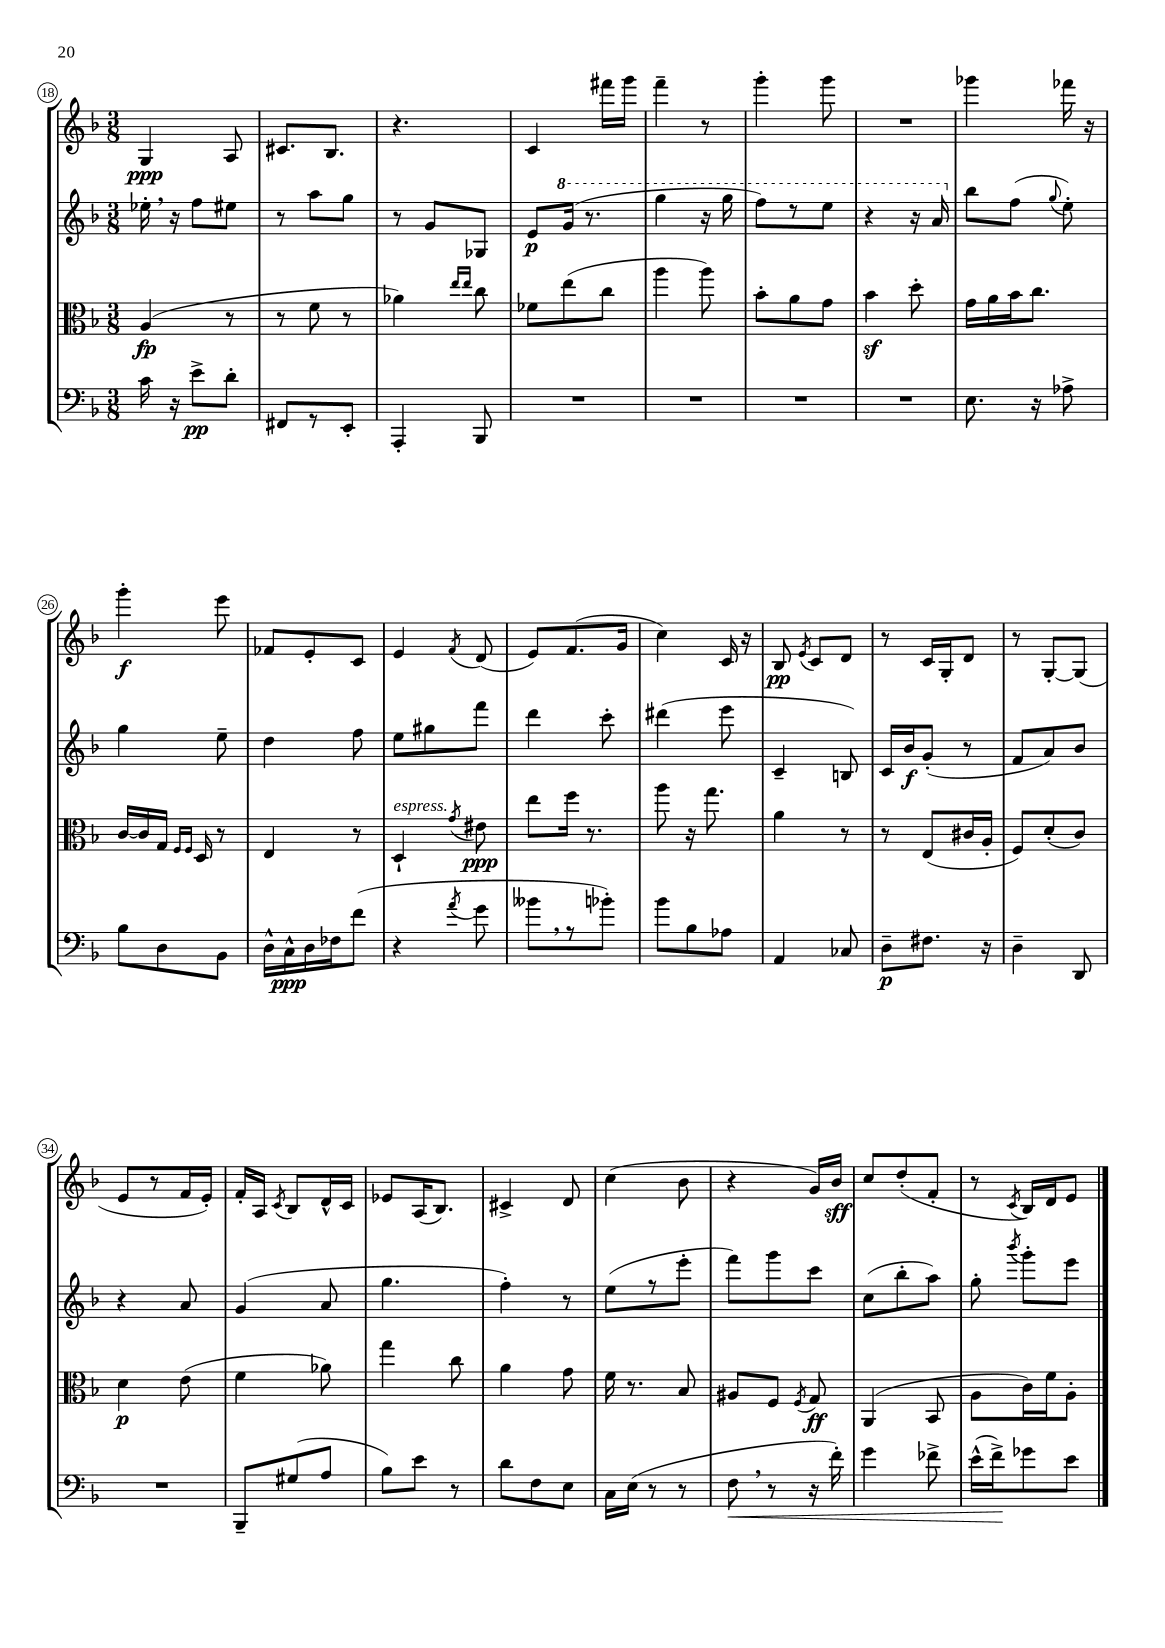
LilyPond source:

<<
\new StaffGroup <<
\new Staff = "s0" {
    \clef treble \key f \major \numericTimeSignature \time 3/8
    \autoBeamOff g4\ppp a8 |
    cis'8.[ bes8.] |
    r4. |
    c'4 fis'''16[ g'''16] |
    f'''4-- r8 |
    g'''4-. g'''8 |
    R4. |
    ges'''4 fes'''16 r16 |
    g'''4-.\f e'''8 |
    fes'8[ e'8-. c'8] |
    e'4 \acciaccatura { f'8 } d'8( |
    e'8[) f'8.( g'16] |
    c''4) c'16 r16 |
    bes8\pp \acciaccatura { e'8 } c'8[ d'8] |
    r8 c'16[ g16-. d'8] |
    r8 g8[~-. g8]( |
    e'8[ r8 f'16 e'16]-.) |
    f'16[-. a16] \acciaccatura { c'8 } bes8[ d'16-^ c'16] |
    ees'8[ a16( bes8.]) |
    cis'4-> d'8 |
    c''4( bes'8 |
    r4 g'16[) bes'16]\sff |
    c''8[ d''8-.( f'8]-. |
    r8 \acciaccatura { c'8 } bes16[) d'16 e'8] \bar "|." |
}
\new Staff = "s1" {
    \clef treble \key f \major \numericTimeSignature \time 3/8
    \autoBeamOff ees''16-. \breathe r16 f''8[ eis''8] |
    r8 a''8[ g''8] |
    r8 g'8[ ges8] |
    e'8[\p \ottava #1 g''16]( r8. |
    g'''4 r16 g'''16 |
    f'''8[) r8 e'''8] |
    r4 r16 a''16 \ottava #0 |
    bes''8[ f''8]( \appoggiatura { g''8 } e''8-.) |
    g''4 e''8-- |
    d''4 f''8 |
    e''8[ gis''8 f'''8] |
    d'''4 c'''8-. |
    dis'''4( e'''8 |
    c'4-- b8) |
    c'16[ bes'16\f g'8]-.( r8 |
    f'8[ a'8) bes'8] |
    r4 a'8 |
    g'4( a'8 |
    g''4. |
    f''4-.) r8 |
    e''8[( r8 e'''8]-. |
    f'''8[) g'''8 c'''8] |
    c''8[( bes''8-. a''8]) |
    g''8-. \acciaccatura { bes'''8 } g'''8[-. e'''8] \bar "|." |
}
\new Staff = "s2" {
    \clef alto \key f \major \numericTimeSignature \time 3/8
    \autoBeamOff a4\fp( r8 |
    r8 f'8 r8 |
    aes'4) \grace { e''16[ e''16] } c''8 |
    fes'8[ e''8( c''8] |
    a''4 a''8) |
    bes'8[-. a'8 g'8] |
    bes'4\sf d''8-. |
    g'16[ a'16 bes'16 c''8.] |
    c'16[~ c'16 g16] \grace { f16[ f16] } d16 r8 |
    e4 r8 |
    d4-!^\markup { \italic "espress." } \acciaccatura { g'8 } eis'8\ppp |
    e''8[ f''16] r8. |
    a''8 r16 g''8. |
    a'4 r8 |
    r8 e8[( cis'16 a16]-. |
    f8[) d'8-.( c'8]) |
    d'4\p e'8( |
    f'4 aes'8) |
    g''4 c''8 |
    a'4 g'8 |
    f'16 r8. bes8 |
    ais8[ f8] \acciaccatura { f8 } g8\ff |
    a,4( bes,8 |
    a8[ c'16) f'16 a8]-. \bar "|." |
}
\new Staff = "s3" {
    \clef bass \key f \major \numericTimeSignature \time 3/8
    \autoBeamOff c'16 r16 e'8[->\pp d'8]-. |
    fis,8[ r8 e,8]-. |
    a,,4-. bes,,8 |
    R4. |
    R4. |
    R4. |
    R4. |
    e8. r16 aes8-> |
    bes8[ d8 bes,8] |
    d16[-^ c16-^\ppp d16 fes16 f'8]( |
    r4 \acciaccatura { a'8 } g'8 |
    beses'8[ \breathe r8 bes'8]-.) |
    bes'8[ bes8 aes8] |
    a,4 ces8 |
    d8[--\p fis8.] r16 |
    d4-- d,8 |
    R4. |
    bes,,8[-- gis8( a8] |
    bes8[) e'8] r8 |
    d'8[ f8 e8] |
    c16[ e16]( r8 r8 |
    f8\< \breathe r8 r16 f'16-.) |
    g'4 fes'8-> |
    e'16[-^( f'16->\!) ges'8 e'8] \bar "|." |
}
>>
>>
\layout { \context { \Score currentBarNumber = #18 \override BarNumber.stencil = #(make-stencil-circler 0.1 0.3 ly:text-interface::print) } }
